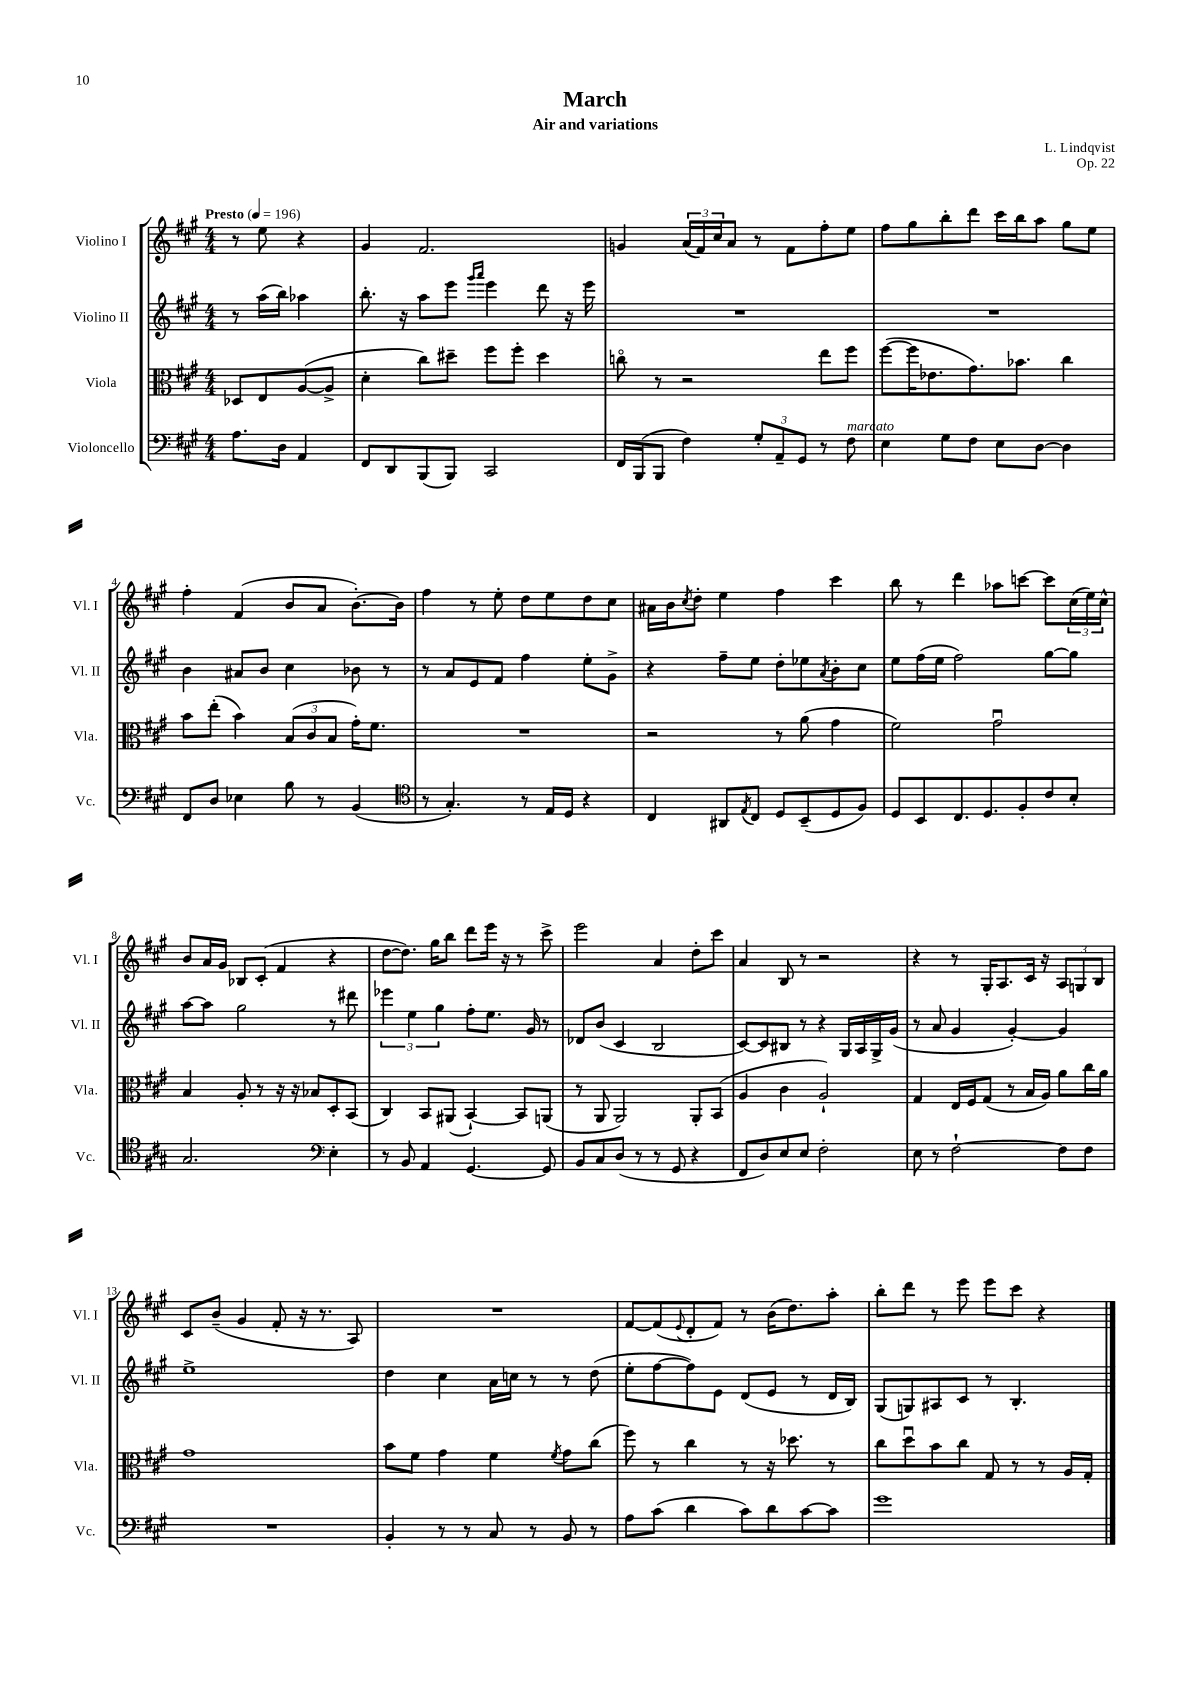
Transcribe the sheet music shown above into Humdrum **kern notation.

**kern	**kern	**kern	**kern
*part4	*part3	*part2	*part1
*staff4	*staff3	*staff2	*staff1
*I"Violoncello	*I"Viola	*I"Violino II	*I"Violino I
*I'Vc.	*I'Vla.	*I'Vl. II	*I'Vl. I
*clefF4	*clefC3	*clefG2	*clefG2
*k[f#c#g#]	*k[f#c#g#]	*k[f#c#g#]	*k[f#c#g#]
*M4/4	*M4/4	*M4/4	*M4/4
*MM196	*MM196	*MM196	*MM196
=	=	=	=
!	!	!	!LO:TX:a:B:t=Presto
8.A\L	8D-X/L	8r	8r
.	8E/	(16aa\LL	8ee\
16D\Jk	.	16bb\JJ)	.
4AA/	([8A/	4aa-X\	4r
.	8A^/J]	.	.
=1	=1	=1	=1
8FF#/L	4d'\	8.bb'\	4g#/
8DD/	.	.	.
.	.	16r	.
(8BBB/	8cc#\L)	8aa\L	2.f#/
8BBB/J)	8dd#X~\J	8eee\J	.
.	.	16qqggg#/LL	.
.	.	16qqaaa/JJ	.
2CC#/	8ff#\L	4eee\	.
.	8ff#'\J	.	.
.	4dd#\	8ddd\	.
.	.	16r	.
.	.	16eee\	.
=2	=2	=2	=2
16FF#/LL	8ccn\	1r	4gn/
(16BBB/J	.	.	.
8BBB/J	8r	.	.
4F#\)	2r	.	(24a/LL
.	.	.	24f#/)
.	.	.	24cc#/J
.	.	.	8a/J
12G#'/L	.	.	8r
12AA~/	.	.	.
.	.	.	8f#\L
12GG#/J	.	.	.
8r	8ee\L	.	8ff#'\
!LO:TX:a:i:t=marcato	!	!	!
8F#\	8ff#\J	.	8ee\J
=3	=3	=3	=3
4E\	([8ff#\L	1r	8ff#\L
.	16ff#\K]	.	8gg#\
.	8.e-X\	.	.
8G#\L	.	.	8bb'\
8F#\J	8.g#\)	.	8ddd\J
8E\L	.	.	16ccc#\LL
.	8.b-X\J	.	16bb\J
[8D\J	.	.	8aa\J
4D\]	4cc#\	.	8gg#\L
.	.	.	8ee\J
!!LO:LB:g=z
=4	=4	=4	=4
8FF#/L	8b\L	4b\	4ff#'\
8D/J	(8ee'\J	.	.
4E-X\	4b\)	8a#X/L	(4f#/
.	.	8b/J	.
8B\	(12B/L	4cc#\	8b/L
.	12c#/	.	.
8r	.	.	8a/J
.	12B/J	.	.
(4BB/	16g#'\KL)	8b-X\	[8.b'\L)
.	8.f#\J	.	.
.	.	8r	.
.	.	.	16b\Jk]
=5	=5	=5	=5
*clefC4	*	*	*
8r	1r	8r	4ff#\
4.G#'/)	.	8a/L	.
.	.	8e/	8r
.	.	8f#/J	8ee'\
8r	.	4ff#\	8dd\L
16E/LL	.	.	8ee\
16D/JJ	.	.	.
4r	.	8ee'\L	8dd\
.	.	8g#^\J	8cc#\J
=6	=6	=6	=6
4C#/	2r	4r	16a#X\LL
.	.	.	16b\J
.	.	.	8qcc#/
.	.	.	8dd'\J
8AA#X/L	.	8ff#~\L	4ee\
8qE/	.	.	.
8C#/J	.	8ee\J	.
8D/L	8r	8dd'\L	4ff#\
(8BB~/	(8a\	8ee-X\	.
.	.	8qa/	.
8D/	4g#\	8b'\	4ccc#\
8F#/J)	.	8cc#\J	.
=7	=7	=7	=7
8D/L	2f#\)	8ee\L	8bb\
8BB/	.	(16ff#\L	8r
.	.	16ee\JJ	.
8.C#/	.	2ff#\)	4ddd\
8.D/	.	.	.
.	2g#u\	.	8aa-X\L
8F#'/	.	.	[8cccn\J
8c#/	.	[8gg#\L	8ccc\L]
8B'/J	.	8gg#\J]	(24cc#\L
.	.	.	24ee\)
.	.	.	24cc#^^\JJ
!!LO:LB:g=z
=8	=8	=8	=8
2.G#/	4B/	[8aa\L	8b/L
.	.	8aa\J]	16a/L
.	.	.	16g#/JJ
.	8A'/	2gg#\	8B-X/L
.	8r	.	(8c#'/J
.	16r	.	4f#/
.	16r	.	.
.	8B-X/L	.	.
*clefF4	*	*	*
4E'\	8D'/	8r	4r
.	(8BB/J	8ddd#X\	.
=9	=9	=9	=9
8r	4C#/)	6eee-X\	[8dd\L
8BB/	.	.	8.dd\J])
.	.	6ee\	.
4AA/	8BB/L	.	.
.	.	.	16gg#\KL
.	.	6gg#\	.
.	(8AA#X/J	.	8bb\J
[4.GG#/	[4BB`/)	8ff#'\L	8ddd\L
.	.	8.ee\J	16eee\Jk
.	.	.	16r
.	8BB/L]	.	8r
.	.	16g#/	.
8GG#/]	(8AAn/J	8r	8ccc#^\
=10	=10	=10	=10
8BB/L	8r	8d-X/L	2eee\
8C#/	8AA/	(8b/J	.
(8D/J	2AA/)	4c#/	.
8r	.	.	.
8r	.	2B/	4a/
8GG#/	.	.	.
4r	8AA'/L	.	8dd'\L
.	(8BB/J	.	8ccc#\J
=11	=11	=11	=11
8FF#/L	4A/	[8c#/L)	4a/
8D/)	.	8c#/]	.
8E/	4c#\	8B#X/J	8B/
8E/J	.	8r	8r
2F#'\	2A`/)	4r	2r
.	.	16G#/LL	.
.	.	16A/	.
.	.	16G#^/	.
.	.	(16g#/JJ	.
=12	=12	=12	=12
8E\	4G#/	8r	4r
8r	.	8a/	.
[2F#`\	16E/LL	4g#/	8r
.	16F#/J	.	.
.	(8G#/J	.	16G#'/KL
.	.	.	8.A/
.	8r	[4g#'/)	.
.	16B/LL	.	16c#/Jk
.	16A/JJ)	.	16r
8F#\L]	8a\L	4g#/]	12A/L
.	.	.	12Gn/
8F#\J	16cc#\L	.	.
.	.	.	12B/J
.	16a\JJ	.	.
!!LO:LB:g=z
=13	=13	=13	=13
1r	1g#	1ee^	8c#/L
.	.	.	(8b~/J
.	.	.	4g#/
.	.	.	8f#'/
.	.	.	16r
.	.	.	8.r
.	.	.	8A/)
=14	=14	=14	=14
4BB'/	8b\L	4dd\	1r
.	8f#\J	.	.
8r	4g#\	4cc#\	.
8r	.	.	.
8C#/	4f#\	16a\LL	.
.	.	16ccn\JJ	.
8r	.	8r	.
.	8qf#/	.	.
8BB/	8g#\L	8r	.
8r	(8cc#\J	(8dd\	.
=15	=15	=15	=15
8A\L	8ff#\)	8ee'\L	[8f#/L
(8c#\J	8r	[8ff#\	(8f#/]
.	.	.	8qqe/
4d\	4cc#\	8ff#\])	8d'/
.	.	8e\J	8f#/J)
8c#\L)	8r	(8d/L	8r
8d\	16r	8e/J	(16b\KL
.	8.dd-X\	.	8.dd\)
[8c#\	.	8r	.
8c#\J]	8r	16d/LL	8aa'\J
.	.	16B/JJ)	.
=16	=16	=16	=16
1g#	8cc#\L	(8G#/L	8bb'\L
.	8ddu\	8Gn/)	8ddd\J
.	8b\	8A#X/	8r
.	8cc#\J	8c#/J	8eee\
.	8G#/	8r	8eee\L
.	8r	4.B'/	8ccc#\J
.	8r	.	4r
.	16A/LL	.	.
.	16G#'/JJ	.	.
==	==	==	==
*-	*-	*-	*-
